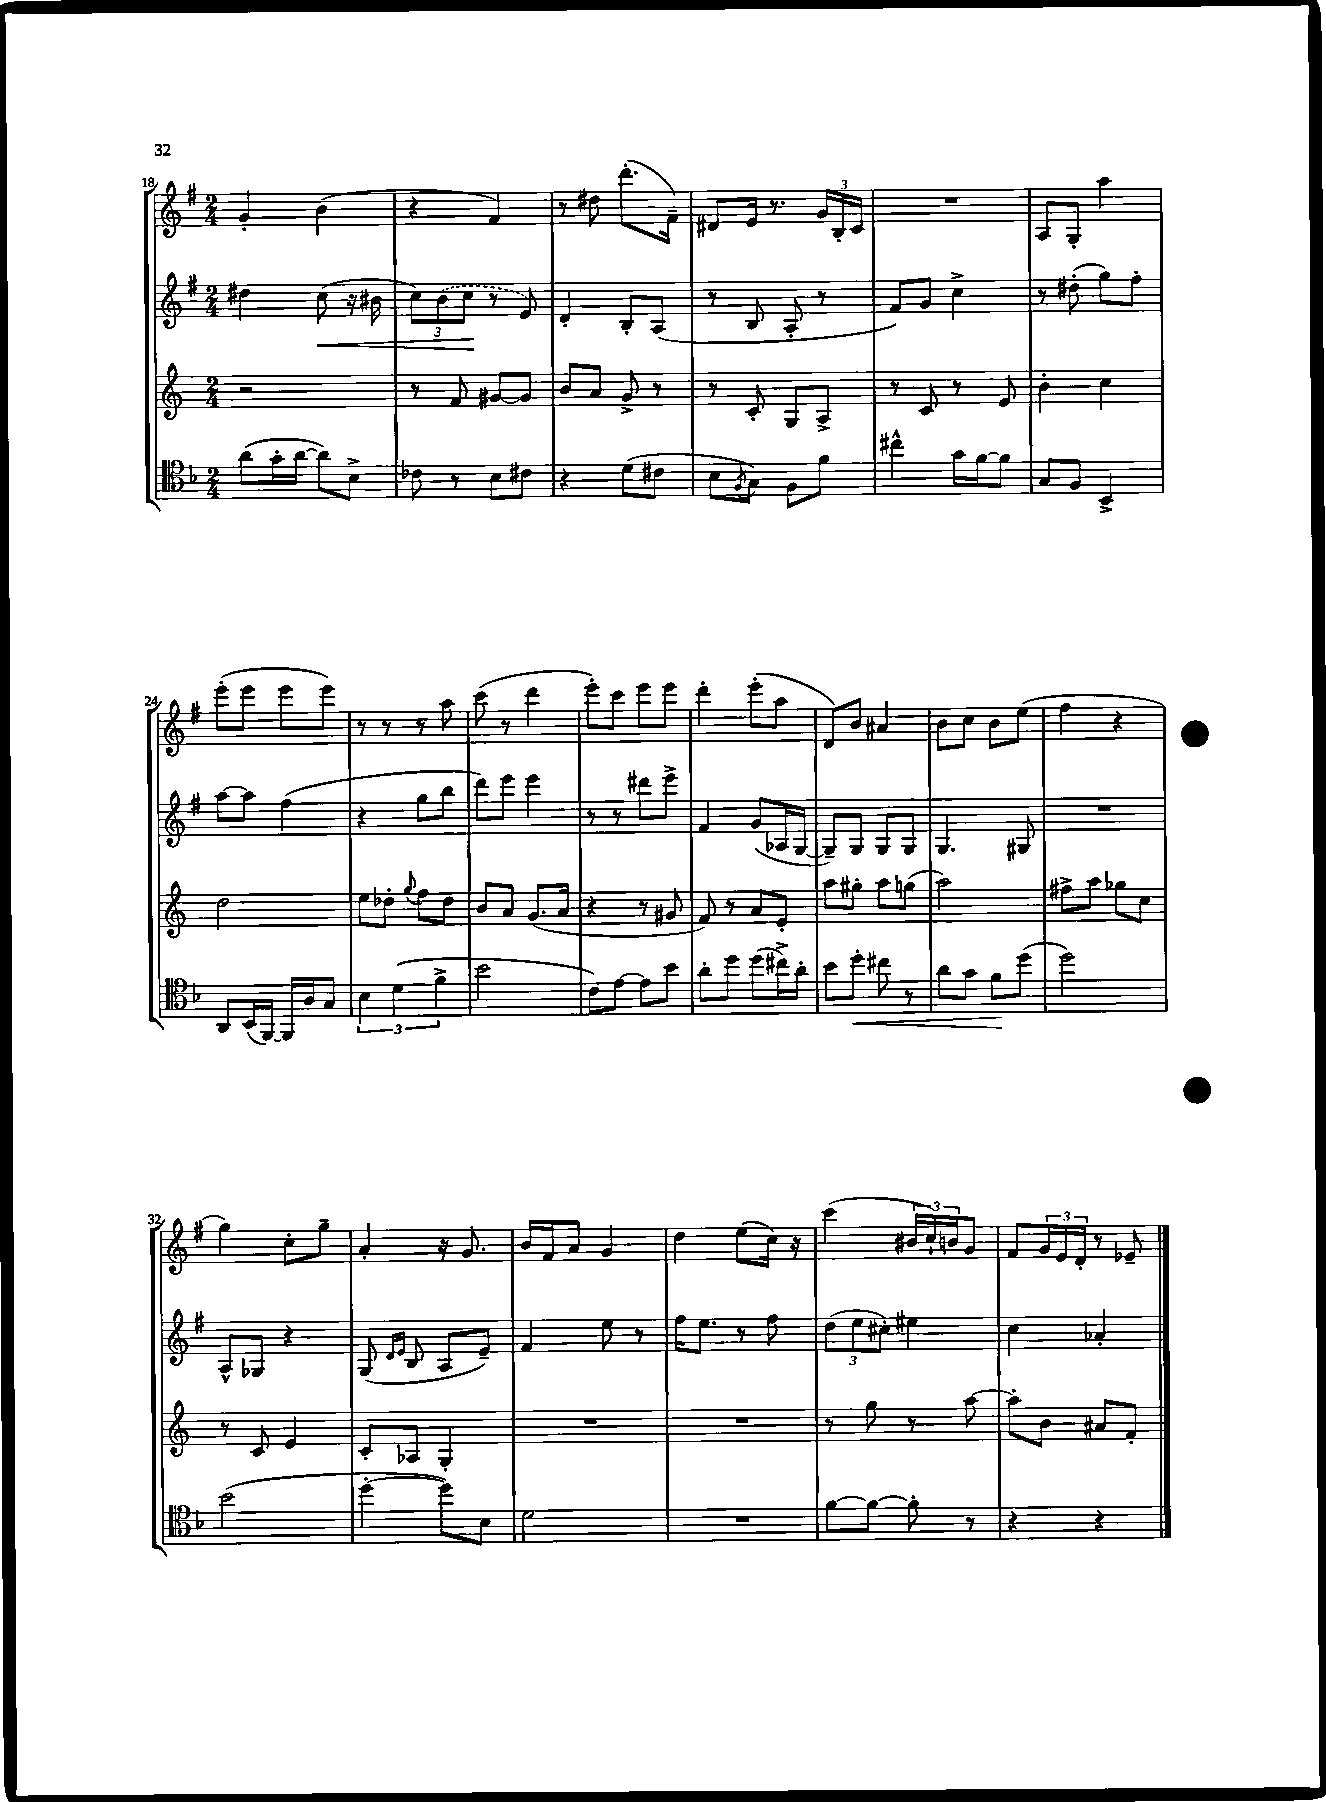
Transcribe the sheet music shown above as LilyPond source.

<<
\new StaffGroup <<
\new Staff = "s0" {
    \clef treble \key g \major \numericTimeSignature \time 2/4
    g'4-. b'4( |
    r4 fis'4) |
    r8 dis''8 d'''8.-.( fis'16--) |
    dis'8 e'16 r8. \tuplet 3/2 { g'16 b16-. c'16 } |
    R2 |
    a8 g8-. a''4 |
    e'''8-.( e'''8 e'''8 e'''8) |
    r8 r8 r8 a''8 |
    c'''8( r8 d'''4 |
    e'''8-.) c'''8 e'''8 e'''8 |
    d'''4-. e'''8-.( a''8 |
    d'8) b'8 ais'4 |
    b'8 c''8 b'8 e''8( |
    fis''4 r4 |
    g''4) c''8-. g''8-- |
    a'4-. r16 g'8. |
    b'16 fis'16 a'8 g'4 |
    d''4 e''8( c''16) r16 |
    c'''4( \tuplet 3/2 { bis'16 c''16-!) b'16 } g'8 |
    fis'8 \tuplet 3/2 { g'16 e'16 d'16-. } r8 ees'8-- \bar "|." |
}
\new Staff = "s1" {
    \clef treble \key g \major \numericTimeSignature \time 2/4
    dis''4 c''8\<( r16 bis'16 |
    \tuplet 3/2 { c''8) \once \slurDashed b'8( c''8\! } r8 e'8) |
    d'4-. b8-. a8( |
    r8 b8 a8-. r8 |
    fis'8) g'8 c''4-> |
    r8 dis''8-.( g''8) fis''8-. |
    a''8~ a''8 fis''4( |
    r4 g''8 b''8 |
    d'''8) e'''8 e'''4 |
    r8 r8 dis'''8 e'''8-> |
    fis'4 g'8( aes16 g16~ |
    g8--) g8 g8 g8 |
    g4. gis8 |
    R2 |
    a8-^ ges8 r4 |
    g8( \grace { d'16 e'16 } b8 a8 e'8--) |
    fis'4 e''8 r8 |
    fis''16 e''8. r8 fis''8 |
    \tuplet 3/2 { d''8( e''8 cis''8-.) } eis''4 |
    c''4 aes'4-. \bar "|." |
}
\new Staff = "s2" {
    \clef treble \key c \major \numericTimeSignature \time 2/4
    r2 |
    r8 f'8 gis'8~ gis'8 |
    b'8 a'8 g'8-> r8 |
    r8 c'8-. g8 a8-> |
    r8 c'8 r8 e'8 |
    b'4-. c''4 |
    d''2 |
    e''8 des''8-. \appoggiatura { g''8 } f''8 des''8 |
    b'8 a'8 g'8.( a'16 |
    r4 r8 gis'8 |
    f'8) r8 a'8 e'8-. |
    a''8 gis''8-. a''8 g''8( |
    a''2) |
    fis''8-> a''8 ges''8 c''8 |
    r8 c'8 e'4 |
    c'8-. aes8 g4-. |
    R2 |
    R2 |
    r8 g''8 r8 a''8~ |
    a''8-. b'8 ais'8 f'8-. \bar "|." |
}
\new Staff = "s3" {
    \clef tenor \key f \major \numericTimeSignature \time 2/4
    a'8( g'16-. a'16~ a'8) bes8-> |
    ces'8 r8 bes8 cis'8 |
    r4 d'8( cis'8 |
    bes8 \acciaccatura { f8 } g8) f8 f'8 |
    cis''4-^ g'16 f'16~ f'8 |
    g8 f8 bes,4-> |
    a,8 bes,16( f,16~) f,16 a16 g8 |
    \tuplet 3/2 { bes4 d'4( f'4-> } |
    bes'2 |
    c'8) e'8~ e'8 bes'8 |
    a'8-. d''8 d''8( cis''16->) a'16-. |
    bes'8 d''8-.\< cis''8 r8 |
    a'8 g'8 f'8\! d''8( |
    d''2) |
    bes'2( |
    d''4~-. d''8) bes8 |
    d'2 |
    R2 |
    f'8~ f'8~ f'8-. r8 |
    r4 r4 \bar "|." |
}
>>
>>
\layout { \context { \Score currentBarNumber = #18 } }
